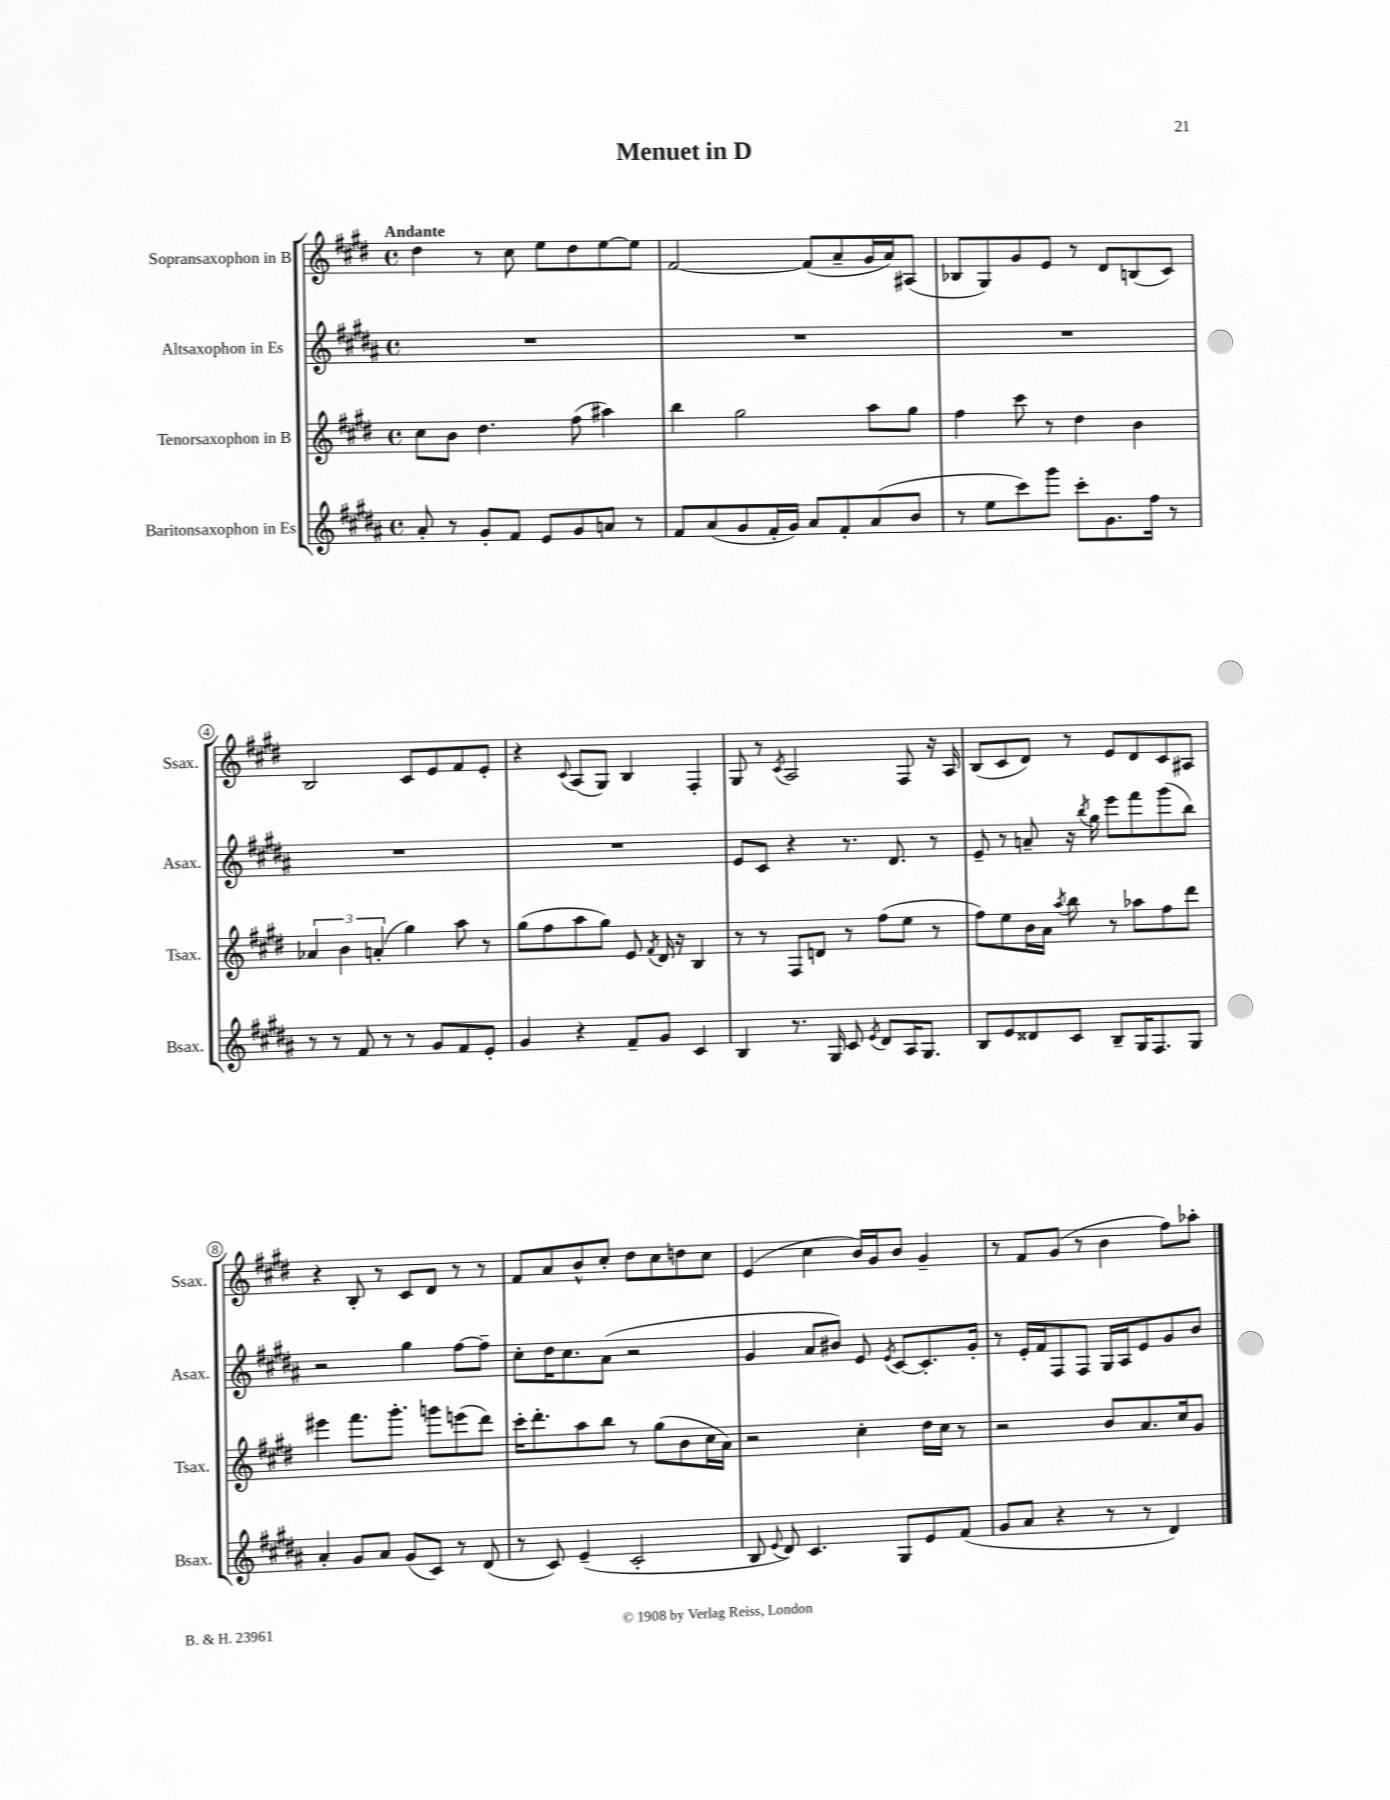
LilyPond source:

\header { title = "Menuet in D" }
<<
\new StaffGroup <<
\new Staff = "s0" \with { instrumentName = "Sopransaxophon in B" shortInstrumentName = "Ssax." } {
    \clef treble \key e \major \defaultTimeSignature \time 4/4 \tempo "Andante"
    \autoBeamOff dis''4 r8 cis''8 e''8[ dis''8 e''8~ e''8] |
    fis'2~ fis'8[( a'8-- gis'16 a'16) ais8]( |
    bes8[ gis8) gis'8 e'8] r8 dis'8[ b8( cis'8]) |
    b2 cis'8[ e'8 fis'8 e'8]-. |
    r4 \appoggiatura { cis'8 } a8[( gis8]) b4 fis4-. |
    gis8 r8 \acciaccatura { cis'8 } a2 fis8 r16 a16 |
    b8[( cis'8 dis'8]) r8 e'8[ dis'8 cis'8 ais8] |
    r4 b8-. r8 cis'8[ dis'8] r8 r8 |
    fis'8[ a'8 b'8-^ cis''8]-. dis''8[ cis''8 d''8 cis''8] |
    e'4( cis''4 b'16[) gis'16 b'8] gis'4-- |
    r8 fis'8[ gis'8]( r8 b'4 fis''8[) aes''8]-. \bar "|." |
}
\new Staff = "s1" \with { instrumentName = "Altsaxophon in Es" shortInstrumentName = "Asax." } {
    \clef treble \key b \major \defaultTimeSignature \time 4/4
    \autoBeamOff R1 |
    R1 |
    R1 |
    R1 |
    R1 |
    e'8[ cis'8] r4 r8. dis'8. r8 |
    e'8-- r8 a'8-- r16 \acciaccatura { b''8 } gis''16 e'''8[ fis'''8 gis'''8( b''8]) |
    r2 gis''4 fis''8[~ fis''8]-- |
    cis''8[-. dis''16 cis''8. ais'8]( r2 |
    gis'4 ais'8[ bis'8]) e'8 \acciaccatura { e'8 } cis'8[~ cis'8.-. gis'16]-. |
    r8 e'16[-. fis'16 fis8 fis8] gis16[ ais16 e'8 gis'8 b'8] \bar "|." |
}
\new Staff = "s2" \with { instrumentName = "Tenorsaxophon in B" shortInstrumentName = "Tsax." } {
    \clef treble \key e \major \defaultTimeSignature \time 4/4
    \autoBeamOff cis''8[ b'8] dis''4. fis''8( ais''4) |
    b''4 gis''2 a''8[ gis''8] |
    fis''4 cis'''8 r8 dis''4 b'4 |
    \tuplet 3/2 { aes'4 b'4 a'4-.( } gis''4) a''8 r8 |
    gis''8[( fis''8 a''8 gis''8]) e'8 \acciaccatura { fis'8 } dis'16 r16 b4 |
    r8 r8 fis8[ d'8] r8 fis''8[( e''8] r8 |
    fis''8[) e''8 b'16 a'16] \acciaccatura { a''8 } b''8 r8 aes''8[ fis''8 dis'''8] |
    eis'''4 fis'''8.[ gis'''8.]-. g'''8[ e'''8( dis'''8]) |
    cis'''16[-. dis'''8.-. a''8 b''8] r8 gis''8[( b'8 cis''16 a'16]) |
    r2 cis''4-. dis''16[ cis''16] r8 |
    r2 b'8[ a'8. cis''16 gis'8] \bar "|." |
}
\new Staff = "s3" \with { instrumentName = "Baritonsaxophon in Es" shortInstrumentName = "Bsax." } {
    \clef treble \key b \major \defaultTimeSignature \time 4/4
    \autoBeamOff ais'8-. r8 gis'8[-. fis'8] e'8[ gis'8 a'8] r8 |
    fis'8[ ais'8( gis'8 fis'16-. gis'16]) ais'8[ fis'8-. ais'8( b'8] |
    r8 e''8[ cis'''8) gis'''8] cis'''8[-. gis'8. fis''16] r8 |
    r8 r8 fis'8 r8 r8 gis'8[ fis'8 e'8]-. |
    gis'4 r4 fis'8[-- gis'8] cis'4 |
    b4 r8. gis16 cis'8 \acciaccatura { e'8 } dis'8[ ais16 gis8.] |
    b8[ e'8 disis'8 cis'8] b8[-- gis16 fis8. gis8] |
    ais'4-. gis'8[ ais'8] gis'8[( cis'8]) r8 dis'8( |
    r8 cis'8) e'4--( cis'2-. |
    b8 \appoggiatura { e'8 } dis'8) cis'4. gis8[ e'8 fis'8]( |
    gis'8[ ais'8] r4 r8 r8 dis'4) \bar "|." |
}
>>
>>
\layout { \context { \Score \override BarNumber.stencil = #(make-stencil-circler 0.1 0.3 ly:text-interface::print) } }
